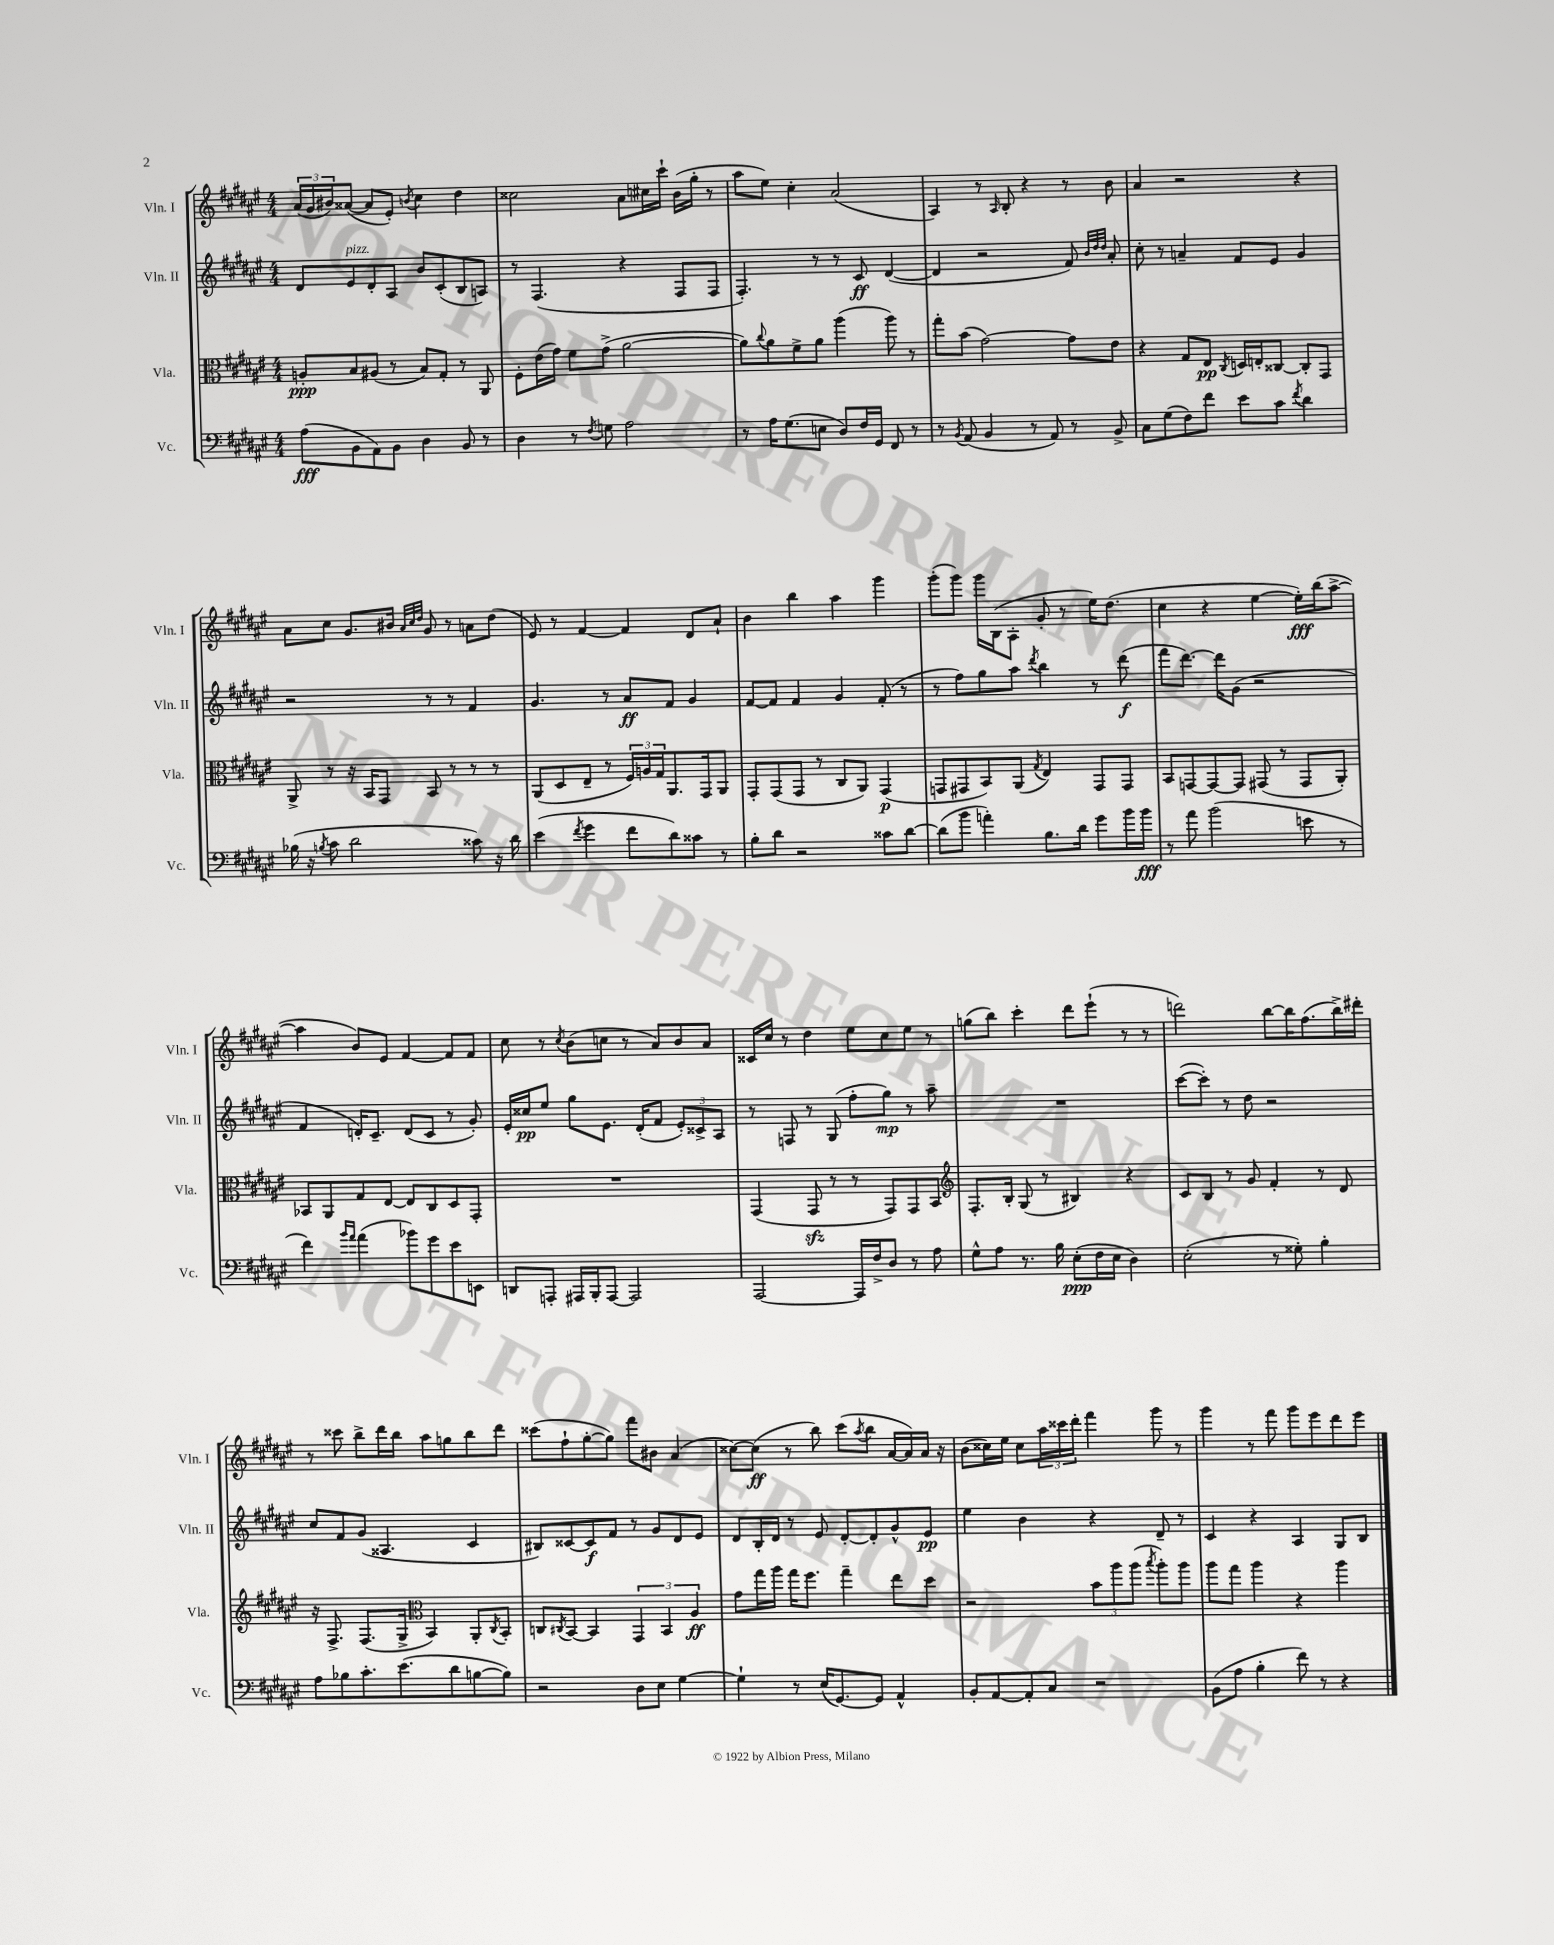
<<
\new StaffGroup <<
\new Staff = "s0" \with { instrumentName = "Vln. I" shortInstrumentName = "Vln. I" } {
    \clef treble \key fis \major \numericTimeSignature \time 4/4
    \tuplet 3/2 { ais'16( gis'16 bis'16) } aisis'8~( aisis'8 eis'8-.) \acciaccatura { b'8 } cis''4 dis''4 |
    cisis''2 ais'8 cis''16 cis'''16-! b'16( gis''16-. r8 |
    ais''8 eis''8) cis''4-. ais'2( |
    ais4) r8 \grace { ais16 } b8-. r4 r8 b'8 |
    ais'4 r2 r4 |
    ais'8 cis''8 gis'8. bis'16 \grace { ais'32 cis''32 dis''32 } gis'8 r8 a'8 dis''8( |
    eis'8) r8 fis'4~ fis'4 dis'8 ais'8-! |
    b'4 b''4 ais''4 gis'''4 |
    gis'''8-.( gis'''8) gis'''16 b16( ais8-. gis'8-. r8 eis''16) dis''8.( |
    cis''4 r4 eis''4~ eis''16-.\fff) b''16( ais''8~-> |
    ais''4 b'8) eis'8 fis'4~ fis'8 fis'8 |
    cis''8 r8 \acciaccatura { cis''8 } b'8( c''8 r8 ais'8) b'8 ais'8 |
    cisis'16 cis''16 r8 dis''4 eis''8 cis''8 eis''8 r8 |
    g''8( b''8) cis'''4-. dis'''8 eis'''8-!( r8 r8 |
    d'''2) b''8~ b''16 fis''8.( b''16->) dis'''16-. |
    r8 cisis'''8 b''8-> dis'''16 b''16 ais''8 g''8 b''8 dis'''8 |
    cisis'''8( fis''8-! gis''8~-. gis''8) fis'''8 bis'8 ais'4( |
    cisis''8~) cisis''8\ff( r8 b''8) cis'''8( \acciaccatura { ais''8 } b''8 ais'16~ ais'16) ais'16 r16 |
    b'8( cisis''16) eis''16 cisis''8 \tuplet 3/2 { ais''16 cisis'''16 dis'''16-. } fis'''4 gis'''8 r8 |
    gis'''4 r8 fis'''8 gis'''8 eis'''8 dis'''8 eis'''8 \bar "|." |
}
\new Staff = "s1" \with { instrumentName = "Vln. II" shortInstrumentName = "Vln. II" } {
    \clef treble \key fis \major \numericTimeSignature \time 4/4
    dis'8 eis'8^\markup { \italic "pizz." } dis'8-. ais8 b'8 cis'8-.( b8 a8) |
    r8 fis4.( r4 fis8 fis8 |
    fis4.-.) r8 r8 cis'8\ff dis'4~( |
    dis'4 r2 fis'8) \grace { b'32 dis''32 dis''32 } ais'8-. |
    cis''8-. r8 a'4-- fis'8 eis'8 gis'4 |
    r2 r8 r8 fis'4 |
    gis'4. r8 ais'8\ff fis'8 gis'4 |
    fis'8~ fis'8 fis'4 gis'4 fis'8-.( r8 |
    r8 fis''8) gis''8 ais''8 \acciaccatura { dis'''8 } b''4 r8 dis'''8\f( |
    fis'''8 dis'''8.~) dis'''16 gis'8( r2 |
    fis'4 d'16-.) cis'8.-- d'8( cis'8 r8 gis'8-.) |
    eis'16-. cisis''16\pp eis''8 gis''8 eis'8. dis'16-.( fis'8 \tuplet 3/2 { eis'8-.) cisis'8-> ais8 } |
    r8 f8 r8 gis8( fis''8-. gis''8\mp) r8 ais''8-- |
    R1 |
    cis'''8~( cis'''8-.) r8 dis''8 r2 |
    cis''8 fis'8 gis'8( aisis4. cis'4 |
    bis8) cisis'8~ cisis'8\f fis'8 r8 gis'8 dis'8 eis'8 |
    dis'8 b16-. dis'16 r8 eis'8 dis'8~-. dis'8-. gis'8-^ eis'8\pp |
    eis''4 b'4 r4 dis'8-- r8 |
    cis'4 r4 ais4 gis8 b8 \bar "|." |
}
\new Staff = "s2" \with { instrumentName = "Vla." shortInstrumentName = "Vla." } {
    \clef alto \key fis \major \numericTimeSignature \time 4/4
    a8-.\ppp b8 ais8( r8 b8) gis8-. r8 ais,8 |
    fis8-. eis'16( gis'16) fis'8 gis'8->( ais'2~ |
    ais'8) \appoggiatura { cis''8 } ais'8 fis'8-> ais'8 ais''4( ais''8) r8 |
    gis''8-. b'8( gis'2~) gis'8 eis'8 |
    r4 gis8 eis8\pp \acciaccatura { cis8 } d16 e16-. cisis8~ cisis8-. gis,8 |
    ais,8-> r8 r16 b,16 gis,8 b,8 r8 r8 r8 |
    ais,8( dis8 eis8-- r8 \tuplet 3/2 { fis16) a16 gis16 } ais,8. gis,16 ais,8 |
    gis,8-. gis,8( gis,8 r8 cis8 ais,8) gis,4\p( |
    g,8 gis,8 b,8) ais,8( \acciaccatura { gis8 } eis4) gis,8 gis,8 |
    b,8 g,8~ g,8~ g,8 gis,8( r8 gis,8 ais,8-.) |
    bes,8 ais,8 gis8 eis8~ eis8 cis8 dis8 gis,8-. |
    R1 |
    gis,4( gis,8\sfz r8 r8 gis,8) gis,8 b,8 |
    \clef treble fis8.-. b16-. gis8( r8 bis4) r4 |
    cis'8 b8 r8 gis'8 fis'4-. r8 dis'8 |
    r16 fis8.-> fis8.( gis16-> \clef alto b,4) ais,8-. \acciaccatura { cis8 } b,8-. |
    c8 \acciaccatura { cis8 } b,8~ b,4 \tuplet 3/2 { gis,4 b,4 ais4\ff } |
    gis'8 gis''16 ais''16 gis''16 fis''8. gis''4-- eis''8 dis''8 |
    r2 \tuplet 3/2 { b'8 ais''8 ais''8( } \acciaccatura { b''8 } ais''8-.) ais''8 |
    ais''8 gis''8 ais''4 r4 ais''4 \bar "|." |
}
\new Staff = "s3" \with { instrumentName = "Vc." shortInstrumentName = "Vc." } {
    \clef bass \key fis \major \numericTimeSignature \time 4/4
    ais8\fff( b,8 ais,8) b,8 dis4 b,8 r8 |
    dis4 r8 \acciaccatura { fis8 } g8 ais2 |
    r8 ais16 gis8.( e8 dis8) fis16 gis,16 fis,8 r8 |
    r8 \acciaccatura { b,8 } ais,8( b,4 r8 ais,8) r8 b,8-> |
    cis8 gis8( fis8) fis'8 eis'8 cis'8 \acciaccatura { fis'8 } dis'4 |
    bes16( r16 \acciaccatura { b8 } cis'8 dis'2 cisis'8) r16 dis'16 |
    eis'4( \acciaccatura { fis'8 } gis'4 fis'8 dis'8) cisis'8 r8 |
    b8-. dis'8 r2 cisis'8 dis'8~ |
    dis'8( b'8 a'4-.) b8. dis'16 gis'8 b'16 b'16\fff |
    r8 ais'8 b'2( e'8 r8 |
    fis'4) \grace { b'16 ais'16 } ais'4( bes'8) gis'8 eis'8 e,8 |
    d,8 a,,8-. ais,,16 b,,16-. ais,,8~ ais,,2 |
    ais,,2~ ais,,16 fis16-> dis8 r8 ais8 |
    gis8-^ ais8 r8. b16 eis8-.\ppp( fis16 eis16 dis4) |
    eis2-.( r8 gisis8-.) b4-. |
    ais8 bes8 cis'8.-. eis'8.( dis'8 b8~ b8) |
    r2 dis8 eis8 gis4~ |
    gis4-! r8 eis16( gis,8.~) gis,8 ais,4-^ |
    b,8-. ais,8~ ais,8-. cis8 r2 |
    b,8( ais8 b4-. fis'8) r8 r4 \bar "|." |
}
>>
>>
\layout { \context { \Score \remove "Bar_number_engraver" } }
